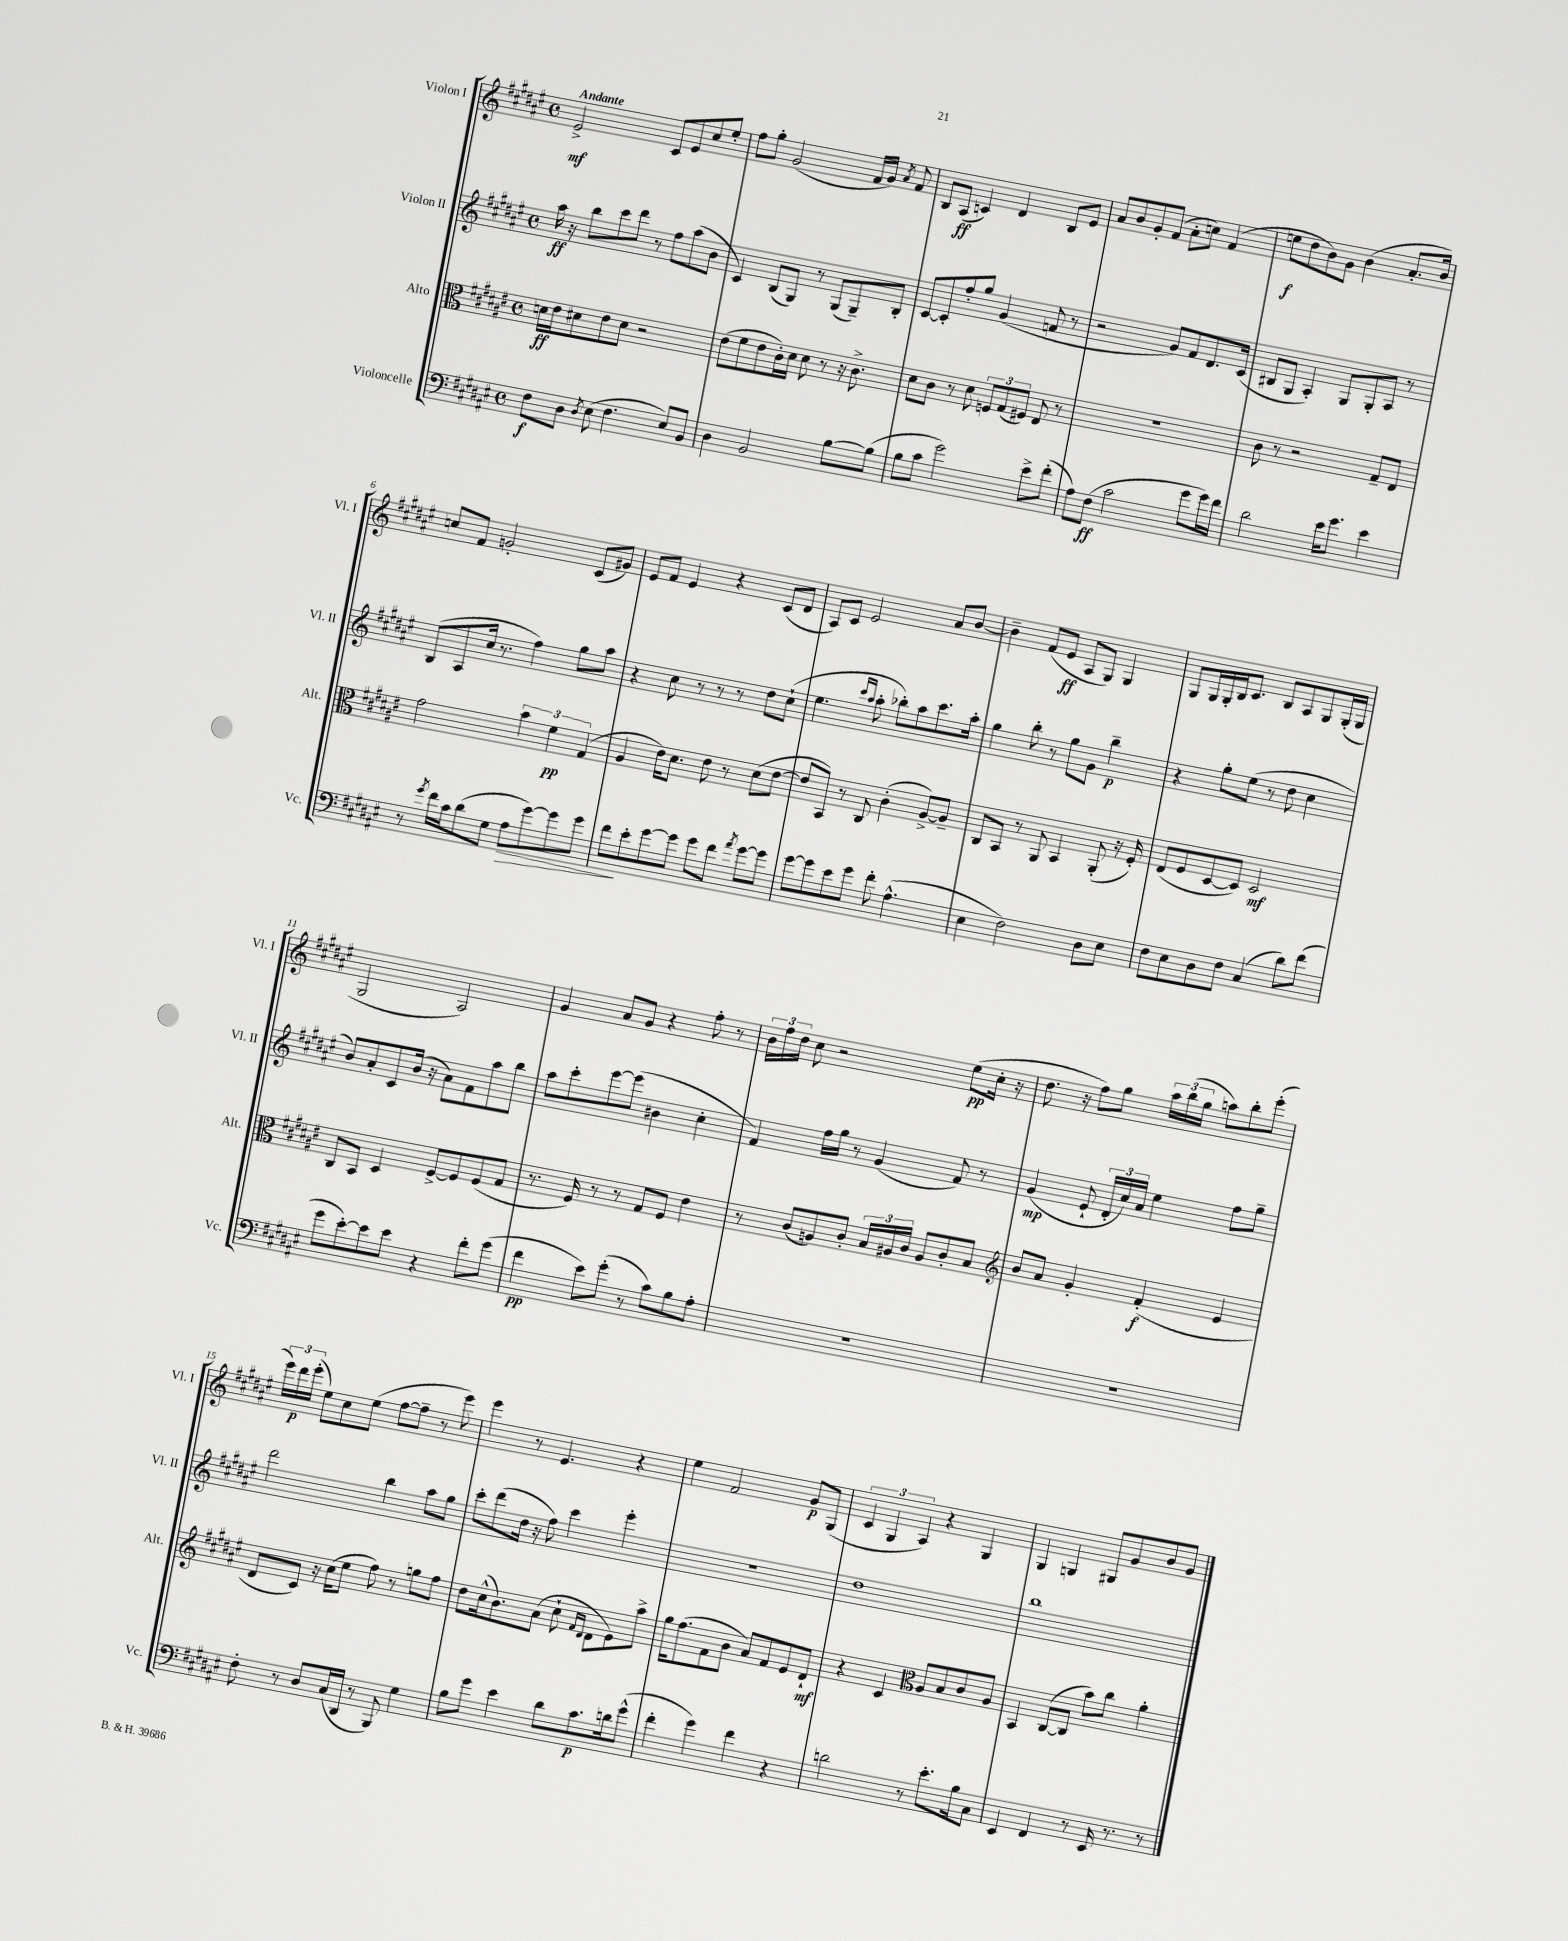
<<
\new StaffGroup <<
\new Staff = "s0" \with { instrumentName = "Violon I" shortInstrumentName = "Vl. I" } {
    \clef treble \key fis \major \defaultTimeSignature \time 4/4 \tempo "Andante"
    \autoBeamOff eis'2->\mf cis'8[ eis'8 cis''8 eis''8]-. |
    fis''8[ gis''8]-. gis'2( fis'16[ gis'16]) \acciaccatura { ais'8 } fis'8 |
    b8[ ais8]\ff( c'4) dis'4 b8[ eis'8] |
    ais'8[ b'8 gis'8-. fis'8]( ais'8[-. c''8]) fis'4( |
    e''8[\f dis''8 b'8) gis'8] b'4( ais'8.[-. b'16]) |
    c''8[ fis'8] g'2-. cis'8[( gis'8]) |
    eis'8[ fis'8] eis'4 r4 cis'8[( dis'8] |
    ais8[) cis'8] eis'2 ais'8[ b'8]~ |
    b'4-- fis'8[( eis'8]\ff ais8[ gis8]) gis4 |
    gis8[ gis16 gis16-. b16 cis'8.] b8[ ais8 gis8 gis16-.( gis16] |
    gis2 ais2) |
    gis'4 ais'8[ gis'8] r4 fis''8-. r8 |
    \tuplet 3/2 { b'16[ fis''16 dis''16] } cis''8 r2 eis''8[\pp( cis''16]-. r16 |
    dis''8. r16 fis''8[) gis''8] \tuplet 3/2 { ais''16[ b''16( gis''16] } a''8[) b''8-. eis'''8]-.( |
    \tuplet 3/2 { eis'''16[) dis'''16\p eis'''16]-.( } eis''8[) cis''8 eis''8]( fis''8[~ fis''8]-- r8 eis'''8) |
    eis'''4 r8 eis'4. r4 |
    eis''4 fis'2 gis'8[\p gis8]( |
    \tuplet 3/2 { cis'4 gis4 ais4) } r4 gis4 |
    gis4 g4 gis8[ gis'8 b'8 gis'8] \bar "|." |
}
\new Staff = "s1" \with { instrumentName = "Violon II" shortInstrumentName = "Vl. II" } {
    \clef treble \key fis \major \defaultTimeSignature \time 4/4
    \autoBeamOff ais''16\ff r16 b''8[ cis'''8 dis'''8] r8 fis''8[ ais''8( b'8] |
    cis'4) b8[( gis8]) r8 gis8[( gis8--) b8]-. |
    cis'8[~ cis'8-. fis''8-. gis''8] gis'4( f'8 r8 |
    r2 gis'8[) fis'8 dis'8. cis'16]( |
    bis8[ gis8] ais4-.) gis8[ gis8-. ais8] r8 |
    b8[( ais8 cis''16] r8. fis''4) gis''8[ ais''8] |
    r4 cis''8 r8 r8 r8 dis''8[ cis''8]-!( |
    eis''4. \grace { cis'''16[ ais''16] } ais''8-. bes''8[-.) ais''8 cis'''8. ais''16]-. |
    gis''4 b''8-. r8 gis''8[ gis'8] b''4--\p |
    r4 gis''8[-. eis''8]( r8 dis''8 cis''4 |
    b'8[) ais'8-. cis'8 b'16]( r16 ais'8[) fis'8 ais''8 b''8] |
    ais''8[ cis'''8-. eis'''8~ eis'''8]( bis'4 cis''4-. |
    fis'4) fis''16[ gis''16] r8 gis'4( fis'8) r8 |
    gis'4\mp( eis'8-! \tuplet 3/2 { dis'16[-. cis''16) ais'16] } eis''4 fis''8[ gis''8]-- |
    dis'''2 b''4 ais''8[ gis''8] |
    cis'''8[-. dis'''8( dis''16] r16 fis''8) cis'''4 eis'''4-. |
    r1 |
    dis''1 |
    b''1 \bar "|." |
}
\new Staff = "s2" \with { instrumentName = "Alto" shortInstrumentName = "Alt." } {
    \clef alto \key fis \major \defaultTimeSignature \time 4/4
    \autoBeamOff d'16[\ff eis'16 dis'8 eis'8 dis'8] r2 |
    eis'8[( fis'8 eis'8 cis'16-.) dis'16] dis'8 r8 r16 cis'8.-> |
    dis'8[ cis'8] r8 dis'8 \tuplet 3/2 { f8[ gis8( fis8]) } eis8 r8 |
    R1 |
    cis'8 r8 r2 gis8[-- eis8] |
    gis'2 \tuplet 3/2 { b'4 fis'4\pp gis4( } |
    ais4 eis'16[) dis'8.] eis'8 r8 dis'8[( eis'8]~ |
    eis'8[ b,8]) r8 cis8 cis'4-.( ais8[~->) ais8]-- |
    cis8[ b,8] r8 ais,8 b,4 ais,8-.( r16 fis16-.) |
    eis8[( fis8 dis8~ dis8]) dis2\mf |
    cis8[ b,8] dis4 fis8[~-> fis8 fis8( gis8] |
    r8. fis16) r8 r8 gis8[ fis8] eis'4 |
    r8 cis'8[( a8) cis'8]-. \tuplet 3/2 { b16[ ais16 cis'16] } ais8[ cis'8-. b8] |
    \clef treble b'8[ ais'8] gis'4-. fis'4-.\f( eis'4 |
    dis'8[ cis'8]) r16 cis''16[( eis''8] fis''8) r8 g''8[ fis''8] |
    dis''8[ cis''16-^( b'8.) ais'8]( cis''8-! \grace { fis'16[ dis'16] } dis'8[ eis'8) ais''8]-> |
    gis''16[ fis''8.( fis'8 b'8] ais'8[) fis'8 eis'8 dis'8]-!\mf |
    r4 cis'4 \clef alto ais8[ b8 cis'8 ais8] |
    b,4 cis8[~( cis8] b'8[) cis''8] ais'4-. \bar "|." |
}
\new Staff = "s3" \with { instrumentName = "Violoncelle" shortInstrumentName = "Vc." } {
    \clef bass \key fis \major \defaultTimeSignature \time 4/4
    \autoBeamOff fis8[\f dis8] \acciaccatura { dis8 } eis8( fis4. eis8[) b,8] |
    dis4 b,2 b8[~ b8]( |
    b8[ cis'8] gis'2) eis'8[-> fis'8]-.( |
    ais8[) fis8]\ff( cis'2 gis'8[ gis'16) fis'16] |
    dis'2 eis'16[ gis'8.] eis'4 |
    r8 \acciaccatura { gis'8 } fis'16[ cis'16 dis'8( gis8] ais8[\> gis'8~) gis'8 gis'8] |
    fis'8[\! eis'8-. gis'8~ gis'8] gis'8[ fis'8] \acciaccatura { ais'8 } gis'8[~ gis'8] |
    gis'8[~ gis'8 eis'8 gis'8] fis'8-. ais4.-^( |
    eis4 fis2) dis8[ eis8] |
    fis8[ eis8 dis8 fis8] cis4( dis'8[) fis'8]( |
    gis'8[ eis'8~-.) eis'8 eis'8] r4 fis'8[-. gis'8]( |
    fis'4\pp eis'8[) gis'8]-.( r8 cis'8[) b8 ais8]-. |
    R1 |
    r1 |
    fis8-. r8 dis8[ cis16( dis,16] r8 b,,8) gis4 |
    b8[ gis'8] eis'4 dis'8[ cis'8.\p d'16 gis'8]-^( |
    fis'4-. gis'4) fis'4 r4 |
    d'2 r8 eis'8.[-. b16 cis8] |
    eis,4 fis,4 r8 eis,16 r8. r8 \bar "|." |
}
>>
>>
